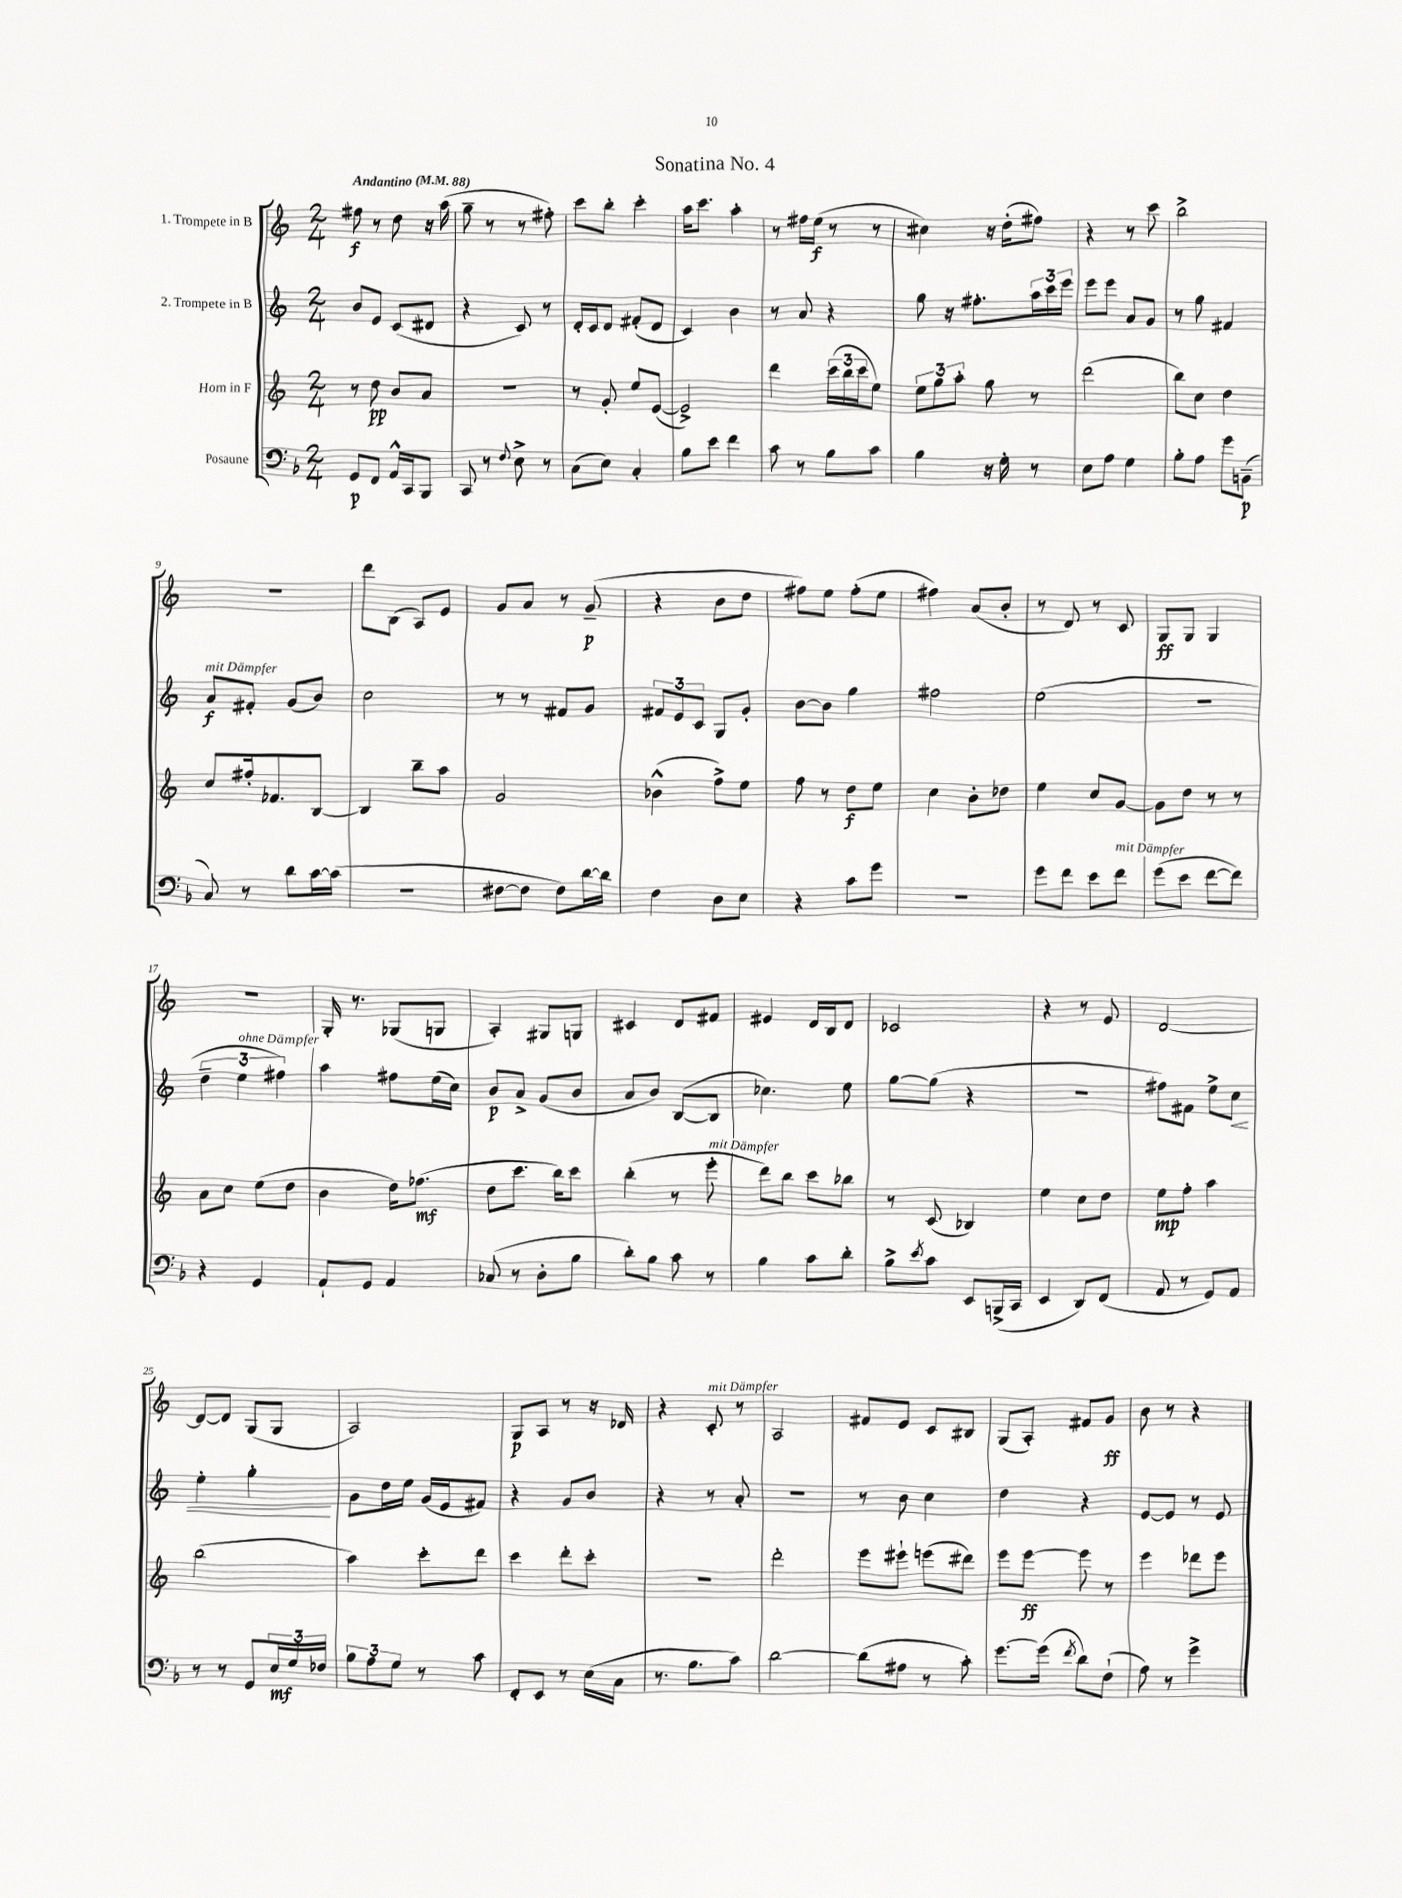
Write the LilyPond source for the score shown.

\header { title = "Sonatina No. 4" }
<<
\new StaffGroup <<
\new Staff = "s0" \with { instrumentName = "1. Trompete in B" } {
    \clef treble \key c \major \numericTimeSignature \time 2/4 \tempo "Andantino" 4 = 88
    fis''8\f r8 d''8 r16 a''16( |
    g''8-- r8 r8 fis''8-.) |
    c'''8 b''8-. c'''4-. |
    a''16 c'''8. a''4-. |
    r8 fis''16 e''16\f( r8 r8 |
    cis''4) r16 d''16-.( fis''8) |
    r4 r8 c'''8 |
    b''2-> |
    r2 |
    d'''8 b8( a8) e'8 |
    g'8 a'8 r8 g'8--\p( |
    r4 b'8 d''8 |
    fis''8) e''8 fis''8-.( e''8 |
    fis''4) a'8( b'8-. |
    r8 d'8) r8 c'8 |
    g8\ff g8 g4 |
    r2 |
    g16-. r8. ges8( g8 |
    a4-.) gis8 g8 |
    cis'4 d'8 fis'8 |
    eis'4 d'16 b16 d'8 |
    ces'2 |
    r4 r8 e'8 |
    d'2~ |
    d'8~ d'8 g8( g8 |
    a2) |
    g8\p a8 r8 r16 des'16 |
    r4 c'8-.^\markup { \italic "mit Dämpfer" } r8 |
    a2 |
    fis'8 e'8 c'8 bis8 |
    g8( a8-.) fis'8 g'8\ff |
    b'8 r8 r4 \bar "|." |
}
\new Staff = "s1" \with { instrumentName = "2. Trompete in B" } {
    \clef treble \key c \major \numericTimeSignature \time 2/4
    b'8 e'8 c'8( dis'8 |
    r4 c'8) r8 |
    d'16-. c'16 d'8 fis'8-.( d'8 |
    c'4) b'4 |
    r8 a'8 r4 |
    g''8 r16 fis''8.-. \tuplet 3/2 { a''16 c'''16 e'''16 } |
    e'''8 e'''8 a'8 g'8 |
    r8 g''8 fis'4 |
    a'8\f^\markup { \italic "mit Dämpfer" } fis'8-. g'8( b'8) |
    c''2 |
    r8 r8 fis'8 g'8 |
    \tuplet 3/2 { fis'8 e'8 c'8 } g8 g'8-. |
    b'8~ b'8 g''4 |
    fis''2 |
    e''2( |
    R2 |
    \tuplet 3/2 { d''4-- e''4^\markup { \italic "ohne Dämpfer" } fis''4) } |
    a''4 fis''8 e''16( c''16) |
    b'8\p a'8-> g'8( b'8 |
    a'8 b'8) b8~( b8 |
    ces''4.) e''8 |
    g''8~ g''8( r4 |
    R2 |
    fis''8) fis'8 e''8-> c''8\< |
    e''4-. g''4-.\! |
    g'8 d''16 e''16 g'16( e'16 fis'8) |
    r4 g'8 b'8 |
    r4 r8 a'8-. |
    r2 |
    r8 b'8 c''4 |
    d''4 r4 |
    e'8~ e'8 r8 e'8 \bar "|." |
}
\new Staff = "s2" \with { instrumentName = "Horn in F" } {
    \clef treble \key c \major \numericTimeSignature \time 2/4
    r8 d''8\pp b'8 a'8 |
    r2 |
    r8 g'8-. e''8 e'8~( |
    e'2->) |
    d'''4 \tuplet 3/2 { c'''16( b''16 c'''16 } e''8) |
    \tuplet 3/2 { e''8 g''8 a''8-. } g''8 r8 |
    d'''2( |
    b''8) c''8 d''4 |
    c''8 fis''16-. fes'8. b8~ |
    b4 b''8-- a''8 |
    g'2 |
    bes'4-^( f''8->) e''8 |
    f''8 r8 d''8\f e''8 |
    c''4 b'8-. des''8 |
    e''4 c''8 g'8~ |
    g'8 d''8 r8 r8 |
    a'8 c''8 e''8( d''8 |
    b'4 d''16) fes''8.\mf( |
    d''8 c'''8. b''16) c'''8 |
    b''4-.( r8 e'''8-.^\markup { \italic "mit Dämpfer" } |
    d'''8) b''8 c'''8 bes''8 |
    r8 c'8( bes4) |
    e''4 c''8 d''8 |
    e''8\mp f''8-. a''4 |
    b''2( |
    a''4) c'''8-. d'''8 |
    c'''4 d'''8-. c'''8-. |
    r2 |
    d'''2-. |
    e'''8 eis'''8-! e'''8( dis'''8) |
    e'''8 e'''8~\ff e'''8 r8 |
    e'''4 des'''8 e'''8 \bar "|." |
}
\new Staff = "s3" \with { instrumentName = "Posaune" } {
    \clef bass \key f \major \numericTimeSignature \time 2/4
    g,8\p f,8 a,16-^ c,16 bes,,8 |
    c,8 r8 \appoggiatura { f8 } e8-> r8 |
    c8( e8) c4-. |
    bes8 e'8 f'4 |
    c'8 r8 bes8 c'8 |
    bes4 r16 g16-. r8 |
    e8 a8 g4 |
    bes8-. a8 g'8 b,8--\p( |
    c8) r8 d'8 c'16~ c'16( |
    R2 |
    fis8~ fis8 fis8) d'16~ d'16 |
    f4 d8 e8 |
    r4 c'8 g'8 |
    R2 |
    g'8 f'8 e'8 f'8^\markup { \italic "mit Dämpfer" } |
    g'8( e'8 f'8~ f'8) |
    r4 g,4 |
    a,8-! g,8 a,4 |
    ces8( r8 d8-. bes8 |
    d'8-.) bes8 c'8 r8 |
    bes4 c'8 d'8-. |
    bes8-> \acciaccatura { e'8 } c'8 e,8 b,,16->( c,16 |
    e,4 d,8) f,8( |
    a,8 r8 g,8) a,8 |
    r8 r8 g,8 \tuplet 3/2 { e16\mf g16 fes16 } |
    \tuplet 3/2 { bes8 a8 g8 } r8 c'8 |
    f,8-. e,8 r8 e16( c16 |
    r8. bes8. c'8) |
    d'2~ |
    d'8( ais8 r8 c'8-.) |
    g'8.~ g'16( \acciaccatura { f'8 } d'8) f8-!( |
    a8) r8 g'4-> \bar "|." |
}
>>
>>
